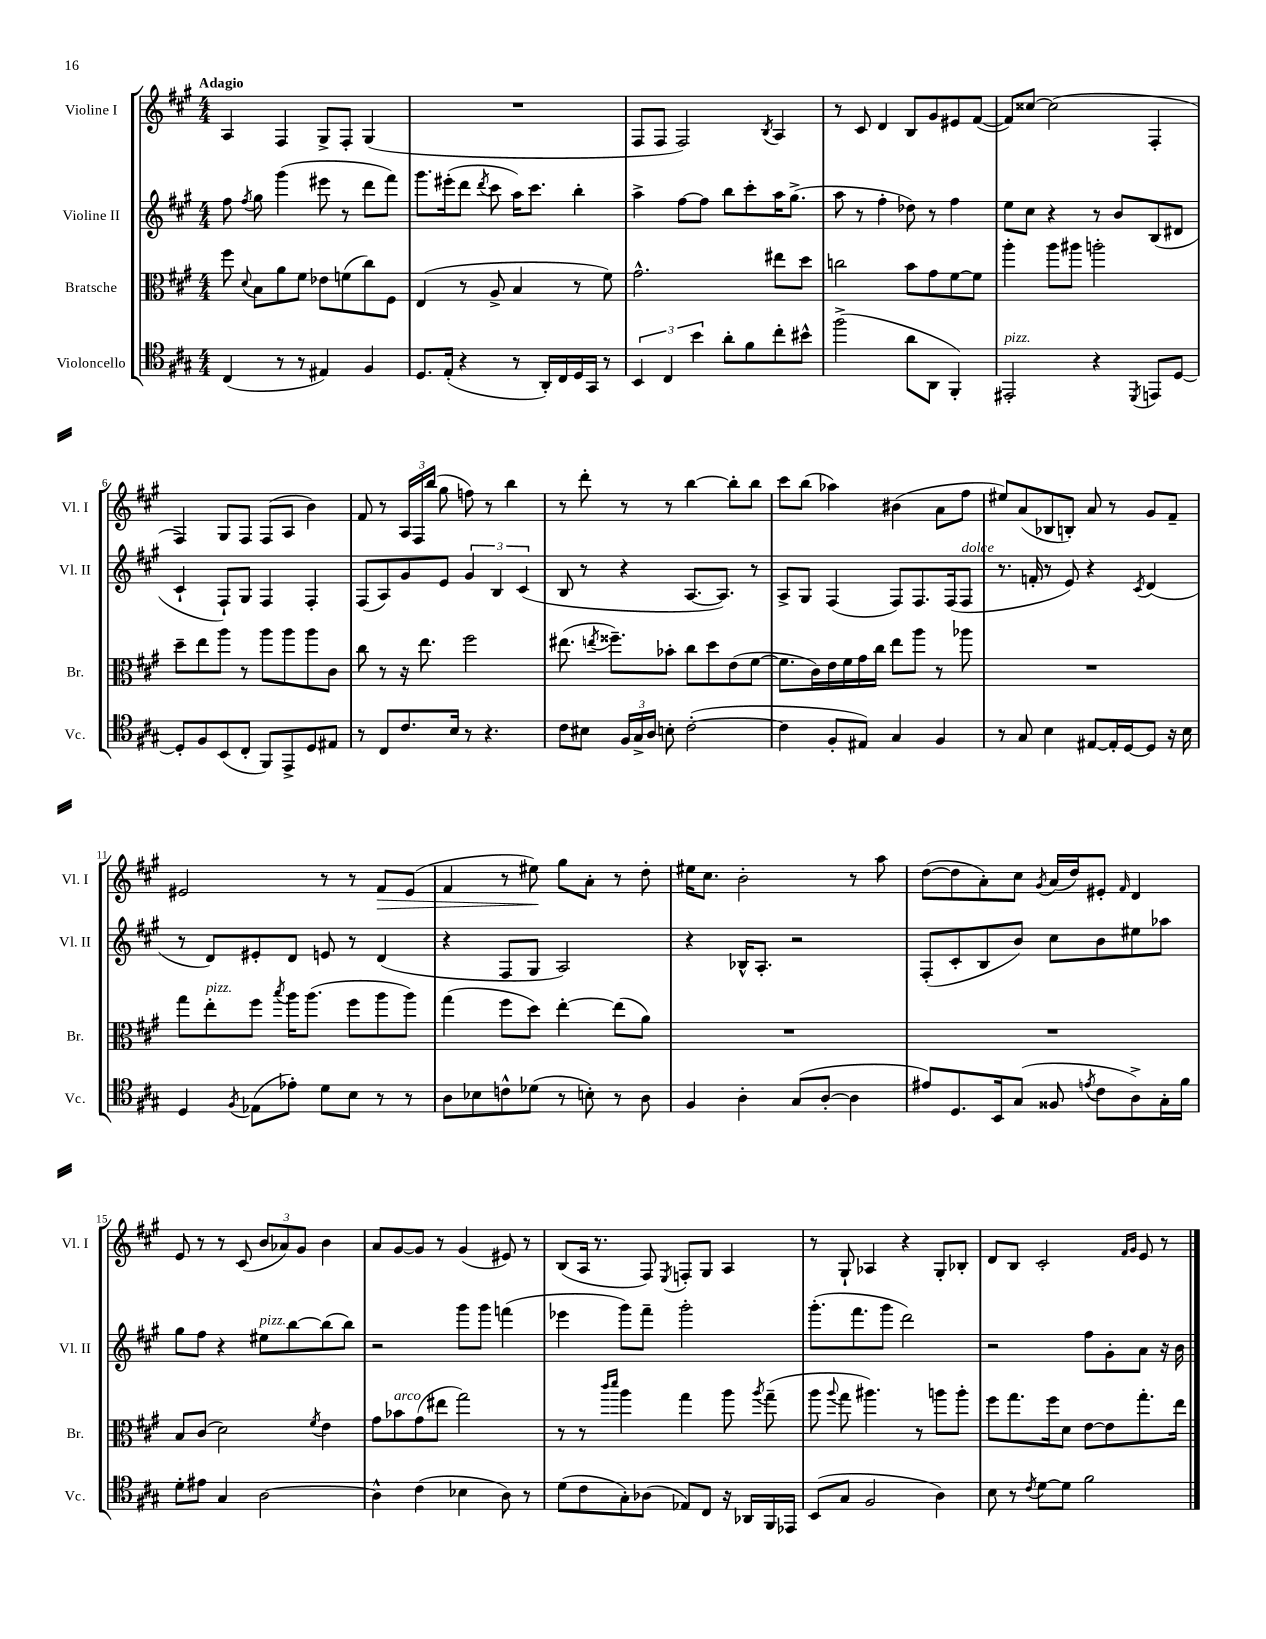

**kern	**kern	**kern	**kern	**dynam
*part4	*part3	*part2	*part1	*part1
*staff4	*staff3	*staff2	*staff1	*staff1
*I"Violoncello	*I"Bratsche	*I"Violine II	*I"Violine I	*
*I'Vc.	*I'Br.	*I'Vl. II	*I'Vl. I	*
*clefC4	*clefC3	*clefG2	*clefG2	*
*k[f#c#g#]	*k[f#c#g#]	*k[f#c#g#]	*k[f#c#g#]	*
*M4/4	*M4/4	*M4/4	*M4/4	*
=1	=1	=1	=1	=1
!	!	!	!LO:TX:a:B:t=Adagio	!
(4C#/	8ff#\	8ff#\	4A/	.
.	8qqd/	8qff#/	.	.
.	8B\L	8gg#\	.	.
8r	8a\	(4ggg#\	4F#/	.
8r	8f#\J	.	.	.
4E#X/)	8e-X\L	8eee#X\	8G#^/L	.
.	(8fn\	8r	8F#'/J	.
4F#/	8cc#\)	8ddd\L	(4G#/	.
.	8F#\J	8fff#\J)	.	.
=2	=2	=2	=2	=2
8.D/L	(4E/	8.ggg#\L	1r	.
(16E'/Jk	.	(16eee#X'\k	.	.
4r	8r	8ddd\J	.	.
.	.	8qddd/	.	.
.	8A^/	8ccc#\	.	.
8r	4B/	16aa\KL)	.	.
.	.	8.ccc#\J	.	.
16AA'/LL)	.	.	.	.
16C#/	.	.	.	.
16D/	8r	4bb'\	.	.
16GG#/JJ	.	.	.	.
8r	8f#\)	.	.	.
=3	=3	=3	=3	=3
6BB/	2.g#^^\	4aa^\	8F#/L	.
.	.	.	8F#/J	.
6C#/	.	.	.	.
.	.	[8ff#\L	2F#/)	.
6b\	.	.	.	.
.	.	8ff#\J]	.	.
8a'\L	.	8bb\L	.	.
8f#\	.	8ccc#'\	.	.
.	.	.	8qB/	.
8cc#'\	8ee#X\L	16aa\K	4A/	.
.	.	(8.gg#^\J	.	.
8b#X^^\J	8dd\J	.	.	.
=4	=4	=4	=4	=4
(2ff#^\	2ccn\	8aa\	8r	.
.	.	8r	8c#/	.
.	.	4ff#'\	4d/	.
8a\L	8b\L	8dd-X\)	8B/L	.
8AA\J	8g#\	8r	8g#/	.
4FF#'/)	[8f#\	4ff#\	8e#X/	.
.	8f#\J]	.	([8f#/J	.
=5	=5	=5	=5	=5
!LO:TX:a:i:t=pizz.	!	!	!	!
2EE#X'/	4aa'\	8ee\L	8f#/L])	.
.	.	8cc#\J	[8cc##X/J	.
.	8aa\L	4r	(2cc##\]	.
.	8aa#X\J	.	.	.
4r	2aan'\	8r	.	.
.	.	8b/L	.	.
8qDD/	.	.	.	.
8EEn/L	.	(8B/	4F#'/	.
[8D/J	.	8d#X/J	.	.
!!LO:LB:g=z
=6	=6	=6	=6	=6
8D'/L]	8dd~\L	4c#`/	4F#/)	.
8F#/	8ee\	.	.	.
(8BB/	8aa\J	8F#`/L)	8G#/L	.
8C#'/J	8r	8G#/J	8F#/J	.
8FF#/L)	8aa\L	4F#/	(8F#/L	.
8EE^/	8aa\	.	8A/J	.
8D/	8aa\	4F#'/	4b\)	.
8E#X/J	8c#\J	.	.	.
=7	=7	=7	=7	=7
8r	8cc#\	(8F#/L	8f#/	.
8C#/L	8r	8A/)	8r	.
8.c#/	16r	8g#/	24A/LL	.
.	.	.	24F#/	.
.	8.ee\	.	.	.
.	.	.	(24bb/JJ	.
.	.	8e/J	8gg#\	.
16B/Jk	.	.	.	.
8r	2ff#\	6g#/	8ffn\)	.
4.r	.	.	8r	.
.	.	6B/	.	.
.	.	.	4bb\	.
.	.	(6c#/	.	.
=8	=8	=8	=8	=8
8c#\L	(8.ee#X\	8B/	8r	.
8B#X\J	.	8r	8ddd'\	.
.	8qeen/	.	.	.
.	8.ff##X~\L)	.	.	.
24F#/LL	.	4r	8r	.
24G#^/	.	.	.	.
24A/JJ	.	.	.	.
8Bn'\	8b-X'\J	.	8r	.
([2c#'\	8cc#\L	[8.A/L	[4bb\	.
.	8dd\	.	.	.
.	.	8.A/J])	.	.
.	(8e\	.	8bb'\L]	.
.	[8f#\J	8r	8bb\J	.
=9	=9	=9	=9	=9
4c#\]	8.f#\L]	8A^/L	8ccc#\L	.
.	.	8G#/J	(8bb\J	.
.	16c#\L)	.	.	.
8F#'/L	16e\	(4F#/	4aa-X\)	.
.	16f#\	.	.	.
8E#X/J)	16g#\	.	.	.
.	16cc#\JJ	.	.	.
4G#/	8ee\L	8F#/L)	(4b#X\	.
.	8aa\J	8.F#/	.	.
4F#/	8r	.	8a\L	.
.	.	(16F#/k	.	.
!	!	!LO:TX:a:i:t=dolce	!	!
.	8aa-X\	8F#/J	8ff#\J	.
=10	=10	=10	=10	=10
8r	1r	8.r	8ee#X/L)	.
8G#/	.	.	(8a/	.
.	.	16fn'/	.	.
4B\	.	8r	8B-X/	.
.	.	8e/)	8Bn'/J)	.
[8E#X/L	.	4r	8a/	.
16E#'/L]	.	.	8r	.
[16D/J	.	.	.	.
.	.	8qc#/	.	.
8D/J]	.	(4d/	8g#/L	.
16r	.	.	8f#~/J	.
16B\	.	.	.	.
!!LO:LB:g=z
=11	=11	=11	=11	=11
4D/	8gg#\L	8r	2e#X/	.
!	!LO:TX:a:i:t=pizz.	!	!	!
.	8ee'\	8d/L)	.	.
8qF#/	.	.	.	.
(8E-X\L	8ff#\J	8e#X'/	.	.
.	8qbb/	.	.	.
8e-X'\J)	16aa\KL	8d/J	.	.
.	(8.aa\J	.	.	.
8d\L	.	8en/	8r	.
8B\J	8ff#\L	8r	8r	.
!	!	!	!	!LO:HP:b
8r	8aa\	(4d/	8f#/L	>
8r	8aa\J)	.	(8e#/J	.
=12	=12	=12	=12	=12
8A\L	(4gg#\	4r	4f#/	.
8B-X\	.	.	.	.
8cn^^\	8ff#\L	8F#/L	8r	.
(8d-X\J	8dd\J)	8G#/J	8ee#X\)	.
8r	[4ee'\	2A/)	8gg#\L	]
8Bn'\)	.	.	8a'\J	.
8r	(8ee\L]	.	8r	.
8A\	8a\J)	.	8dd'\	.
=13	=13	=13	=13	=13
4F#/	1r	4r	16ee#X\KL	.
.	.	.	8.cc#\J	.
4A'\	.	16B-X^^/KL	2b'\	.
.	.	8.A'/J	.	.
(8G#/L	.	2r	.	.
[8A'/J	.	.	.	.
4A\]	.	.	8r	.
.	.	.	8aa\	.
=14	=14	=14	=14	=14
8e#X/L)	1r	(8F#'/L	([8dd\L	.
8.D/	.	8c#'/	8dd\]	.
.	.	8B/	8a'\)	.
16BB/k	.	.	.	.
(8G#/J	.	8b/J)	8cc#\J	.
.	.	.	8qg#/	.
8F##X/	.	8cc#\L	(16a/LL	.
.	.	.	16dd/J)	.
8qen/	.	.	.	.
8c#\L	.	8b\	8e#X'/J	.
.	.	.	16qqf#/	.
8A^\)	.	8ee#X\	4d/	.
16G#'\L	.	8aa-X\J	.	.
16f#\JJ	.	.	.	.
!!LO:LB:g=z
=15	=15	=15	=15	=15
8d'\L	8B/L	8gg#\L	8e/	.
8e#X\J	(8c#/J	8ff#\J	8r	.
4G#/	2d\)	4r	8r	.
.	.	.	(8c#/	.
!	!	!LO:TX:a:i:t=pizz.	!	!
[2A\	.	8ee#X\L	12b/L	.
.	.	.	12a-X/)	.
.	.	[8bb\	.	.
.	.	.	12g#/J	.
.	8qf#/	.	.	.
.	4e\	(8bb\]	4b\	.
.	.	8bb\J)	.	.
=16	=16	=16	=16	=16
4A^^\]	8g#\L	2r	8a/L	.
!	!LO:TX:a:i:t=arco	!	!	!
.	8b-X\	.	[8g#/	.
(4c#\	(8g#\	.	8g#/J]	.
.	8ee#X\J	.	8r	.
4B-X\	2gg#\)	8ggg#\L	(4g#/	.
.	.	8ggg#\J	.	.
8A\)	.	(4fffn\	8e#X/)	.
8r	.	.	8r	.
=17	=17	=17	=17	=17
(8d\L	8r	4eee-X\	(8B/L	.
8c#\	8r	.	16A/Jk	.
.	.	.	8.r	.
.	16qqccc#/LL	.	.	.
.	16qqddd/JJ	.	.	.
8G#'\)	4aa\	8ggg#\L)	.	.
(8A-X\J	.	8fff#~\J	8F#/)	.
.	.	.	8qE/	.
8E-X/L)	4gg#\	2ggg#'\	8Fn'/L	.
8C#/J	.	.	8G#/J	.
16r	8aa\	.	4A/	.
16AA-X/LL	.	.	.	.
.	8qaa/	.	.	.
16FF#/	(8gg#~\	.	.	.
16EE-X/JJ	.	.	.	.
=18	=18	=18	=18	=18
(8BB/L	8aa\	(8.ggg#'\L	8r	.
.	8qqaa/	.	.	.
8G#/J	8gg#\	.	8G#`/	.
.	.	8.fff#\	.	.
2F#/	4.aa#X\)	.	4A-X/	.
.	.	8ggg#\J	.	.
.	.	2ddd\)	4r	.
.	8r	.	.	.
4A\)	8aan\L	.	8G#'/L	.
.	8aa'\J	.	8B-X'/J	.
=19	=19	=19	=19	=19
8B\	8ff#\L	2r	8d/L	.
8r	8.gg#\	.	8B/J	.
8qc#/	.	.	.	.
[8d\L	.	.	2c#'/	.
.	16ff#\k	.	.	.
8d\J]	8d\J	.	.	.
2f#\	[8e\L	8ff#\L	.	.
.	8e\]	8g#'\	.	.
.	.	.	16qqf#/LL	.
.	.	.	16qqg#/JJ	.
.	8.gg#'\	8a\J	8e/	.
.	.	16r	8r	.
.	16ee\Jk	16b\	.	.
==	==	==	==	==
*-	*-	*-	*-	*-
